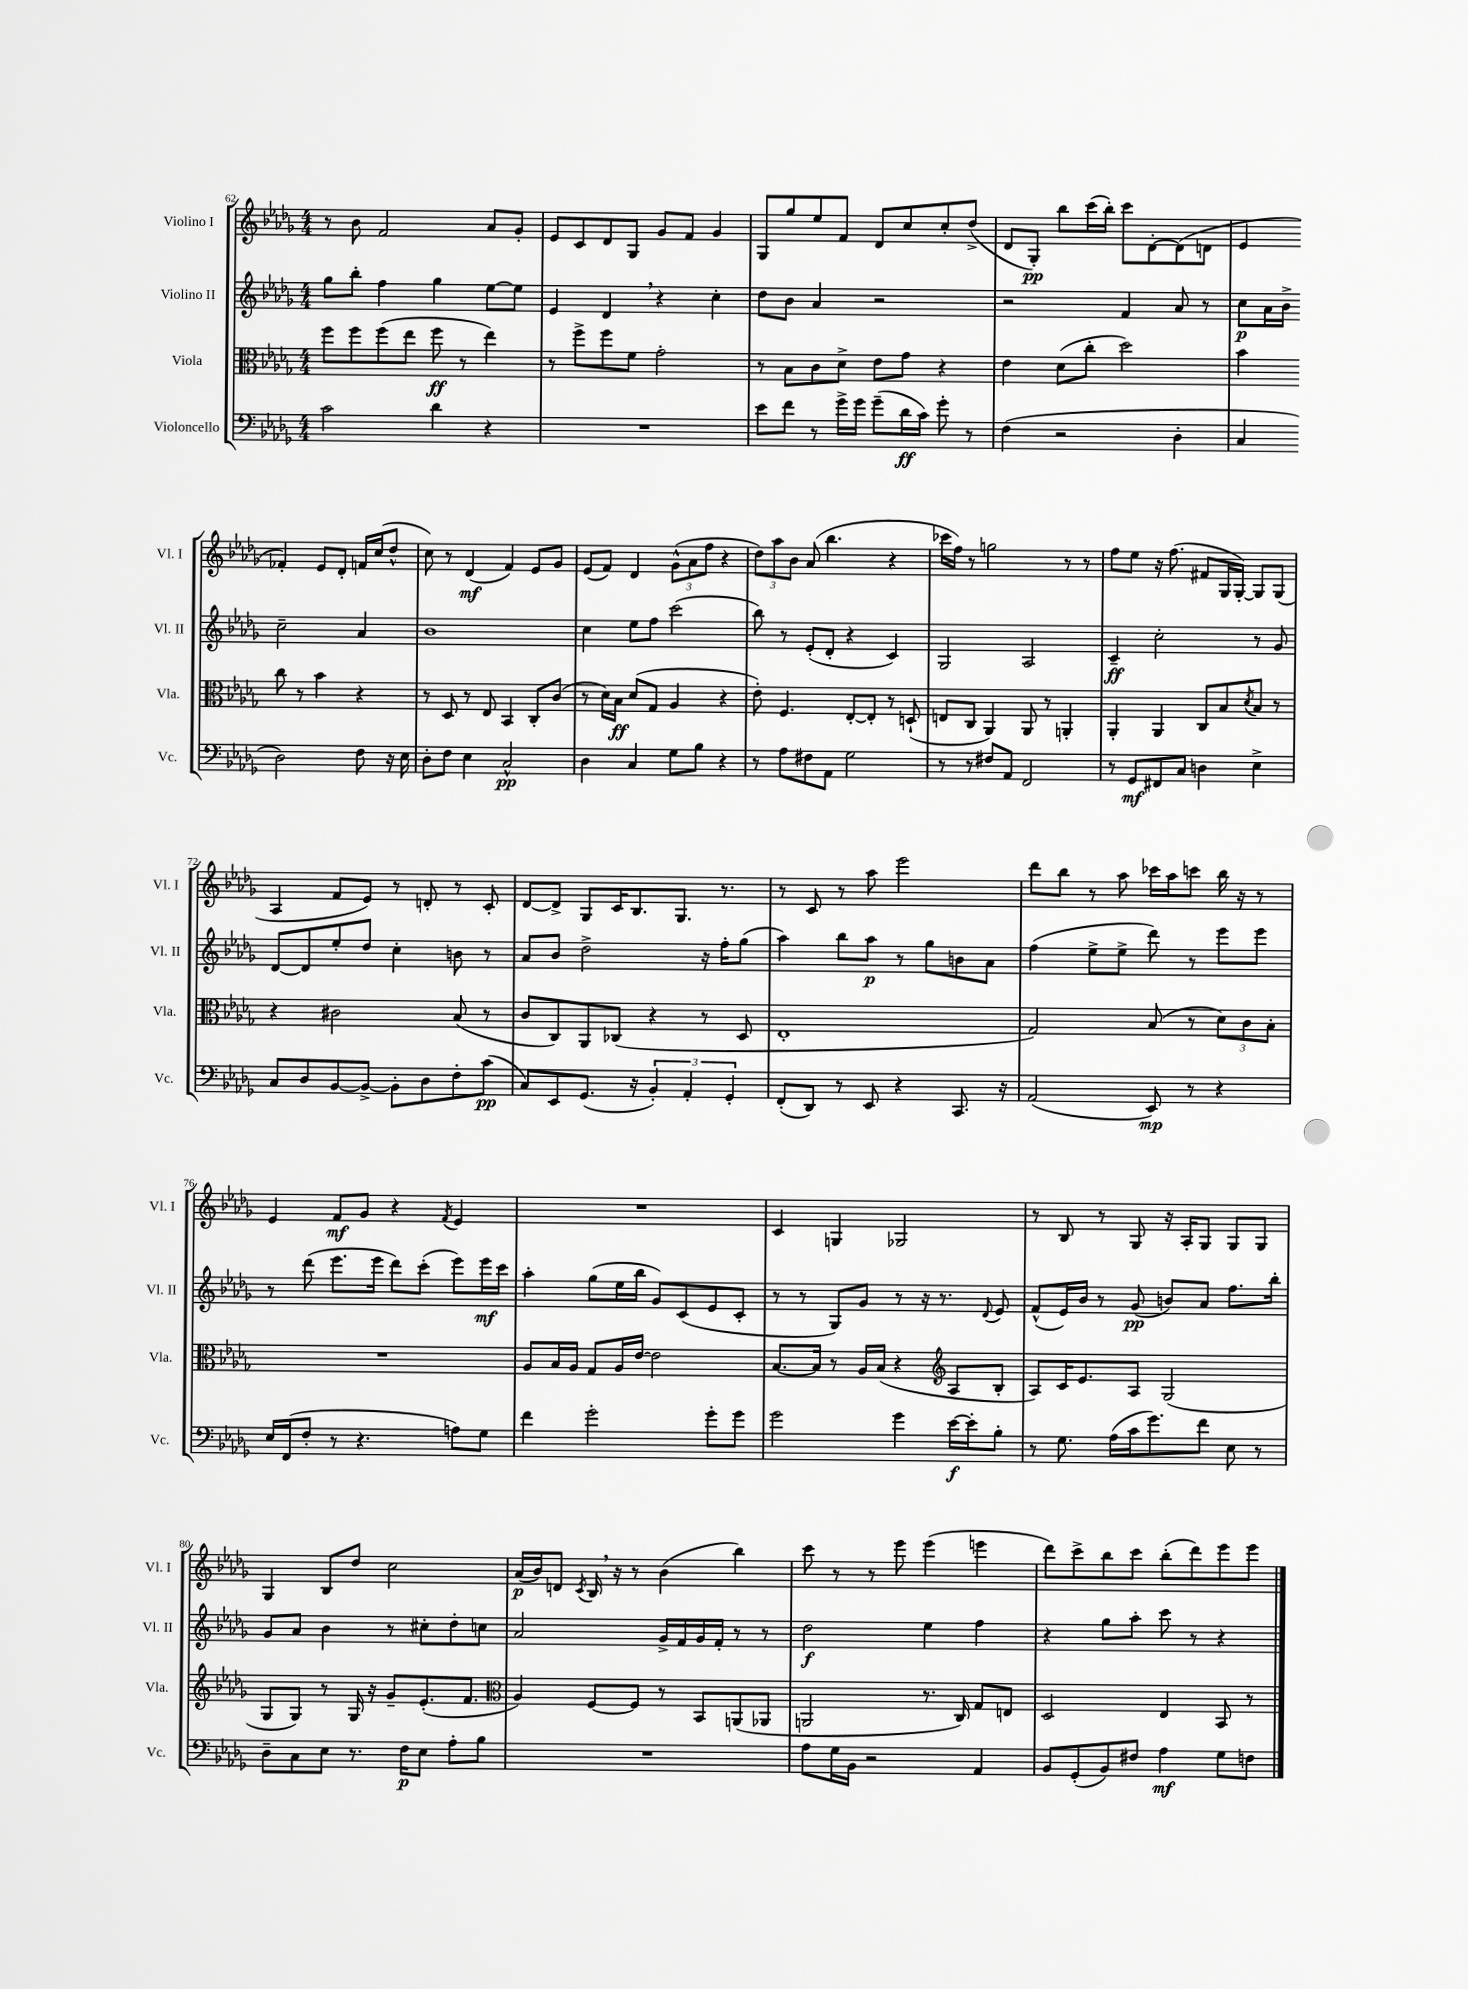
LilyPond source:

<<
\new StaffGroup <<
\new Staff = "s0" \with { instrumentName = "Violino I" shortInstrumentName = "Vl. I" } {
    \clef treble \key des \major \numericTimeSignature \time 4/4
    r8 bes'8 f'2 aes'8 ges'8-. |
    ees'8 c'8 des'8 ges8 ges'8 f'8 ges'4 |
    ges8 ges''8 ees''8 f'8 des'8 c''8 c''8-. des''8->( |
    des'8 ges8-.\pp) bes''8 c'''16( bes''16-.) c'''8 des'8~-. des'8( d'8 |
    ees'4 fes'4-.) ees'8 des'8-. f'16 c''16( des''8-^ |
    c''8) r8 des'4\mf( f'4) ees'8 ges'8 |
    ees'8( f'8) des'4 \tuplet 3/2 { ges'8-^( aes'8 f''8 } r4 |
    \tuplet 3/2 { des''8) aes''8 bes'8 } aes'8( bes''4. r4 |
    ces'''16 f''16) r8 g''2 r8 r8 |
    f''8 ees''8 r16 f''8.( fis'8 ges16 ges16~-.) ges8 ges8( |
    aes4 f'8 ees'8) r8 d'8-. r8 c'8-. |
    des'8~ des'8-> ges8 c'16 bes8. ges8. r8. |
    r8 c'8 r8 aes''8 ees'''2 |
    des'''8 bes''8 r8 aes''8 ces'''16 aes''16 c'''8 bes''16 r16 r8 |
    ees'4 f'8\mf ges'8 r4 \acciaccatura { f'8 } ees'4 |
    R1 |
    c'4 g4 ges2 |
    r8 bes8 r8 ges8 r16 aes16-. ges8 ges8 ges8 |
    ges4 bes8 des''8 c''2 |
    aes'16\p( bes'16) d'8 \acciaccatura { c'8 } bes16 \breathe r16 r8 bes'4( bes''4) |
    c'''8 r8 r8 ees'''8 ees'''4( e'''4 |
    des'''8) c'''8-> bes''8 c'''8 bes''8-.( des'''8) ees'''8 ees'''8 \bar "|." |
}
\new Staff = "s1" \with { instrumentName = "Violino II" shortInstrumentName = "Vl. II" } {
    \clef treble \key des \major \numericTimeSignature \time 4/4
    ges''8 bes''8-. f''4 ges''4 ees''8~ ees''8 |
    ees'4 des'4 \breathe r4 c''4-. |
    des''8 bes'8 aes'4 r2 |
    r2 f'4 aes'8 r8 |
    c''8\p aes'16 bes'16-> c''2-- aes'4 |
    bes'1 |
    c''4 ees''8 f''8 c'''2( |
    bes''8) r8 ees'8-.( des'8-. r4 c'4) |
    ges2 aes2 |
    c'4--\ff c''2-. r8 ges'8 |
    des'8~ des'8 ees''8-. des''8 c''4-. b'8 r8 |
    aes'8 bes'8 des''2-> r16 f''16-. ges''8( |
    aes''4) bes''8 aes''8\p r8 ges''8 b'8 aes'8 |
    f''4( ees''8-> ees''8-> des'''8) r8 ees'''8 ees'''8 |
    r8 des'''8( ees'''8. ees'''16 des'''8) c'''8-.( ees'''8) ees'''16\mf c'''16 |
    aes''4-. ges''8( ees''16 bes''16 ges'8) c'8( ees'8 c'8-. |
    r8 r8 ges8) ges'8 r8 r16 r8. \appoggiatura { des'8 } ees'8 |
    f'8-^( ees'16) bes'16 r8 ges'8\pp( b'8) aes'8 f''8. bes''16-. |
    ges'8 aes'8 bes'4 r8 cis''8-. des''8-. c''8 |
    aes'2 ges'16-> f'16 ges'16 f'16-. r8 r8 |
    des''2\f ees''4 f''4 |
    r4 ges''8 aes''8-. c'''8 r8 r4 \bar "|." |
}
\new Staff = "s2" \with { instrumentName = "Viola" shortInstrumentName = "Vla." } {
    \clef alto \key des \major \numericTimeSignature \time 4/4
    f''8 f''8 f''8( ees''8 f''8\ff r8 ees''4) |
    r8 f''8-> f''8 f'8 ges'2-. |
    r8 bes8 c'8 des'8-> ees'8 ges'8 r4 |
    ees'4 des'8( c''8-. des''2) |
    bes'4 c''8 r8 bes'4 r4 |
    r8 des8 r8 ees8 bes,4 c8-. c'8( |
    r8 des'16) bes16\ff des'8( ges8 aes4 r4 |
    ees'8-.) f4. ees8~-. ees8-. r8 d8-!( |
    e8 c8 aes,4) aes,8 r8 a,4-. |
    aes,4-. aes,4 c8 bes8 \acciaccatura { des'8 } bes8 r8 |
    r4 cis'2 bes8( r8 |
    c'8 c8) aes,8 ces8( r4 r8 des8 |
    ees1-. |
    ges2) bes8( r8 \tuplet 3/2 { des'8) c'8 bes8-. } |
    R1 |
    aes8 bes16 aes16 ges8 aes16 ees'16~ ees'2 |
    bes8.~ bes16 r8 aes16 bes16( r4 \clef treble aes8 bes8-. |
    aes8) c'16 ees'8. aes8 ges2( |
    ges8 ges8) r8 ges16 r16 ges'8-- ees'8.-.( f'8. |
    \clef alto aes4) f8~ f8 r8 bes,8 a,8( aes,8 |
    a,2 r8. c16) ges8 e8 |
    des2 ees4 bes,8 r8 \bar "|." |
}
\new Staff = "s3" \with { instrumentName = "Violoncello" shortInstrumentName = "Vc." } {
    \clef bass \key des \major \numericTimeSignature \time 4/4
    c'2 des'4 r4 |
    R1 |
    ees'8 f'8 r8 ges'16-> ges'16 ges'8--( des'16\ff c'16) ges'8-. r8 |
    f4( r2 des4-. |
    c4 des2) f8 r16 ees16 |
    des8-. f8 ees4 c2-^\pp |
    des4 c4 ges8 bes8 r4 |
    r8 aes8 fis8 aes,8 ges2 |
    r8 r8 fis8 aes,8 f,2 |
    r8 ges,8\mf fis,8 c8 d4 ees4-> |
    c8 des8 bes,8~ bes,8~-> bes,8-. des8 f8-. c'8\pp( |
    c8) ees,8 ges,8.( r16 \tuplet 3/2 { bes,4-.) aes,4-. ges,4-. } |
    f,8-.( des,8) r8 ees,8 r4 c,8. r16 |
    aes,2( ees,8\mp) r8 r4 |
    ees16 f,16( f8-. r8 r4. a8) ges8 |
    f'4 ges'2-. ges'8-. ges'8 |
    ges'2 ges'4 ees'16~\f ees'16-. bes8-. |
    r8 ges8. aes16( c'16 ges'8.) f'8 ees8 r8 |
    des8-- c8 ees8 r8. f16\p ees8 aes8-. bes8 |
    R1 |
    aes8 ges16 bes,16 r2 aes,4 |
    bes,8 ges,8-.( bes,8) fis8 aes4\mf ges8 f8 \bar "|." |
}
>>
>>
\layout { \context { \Score currentBarNumber = #62 } }
